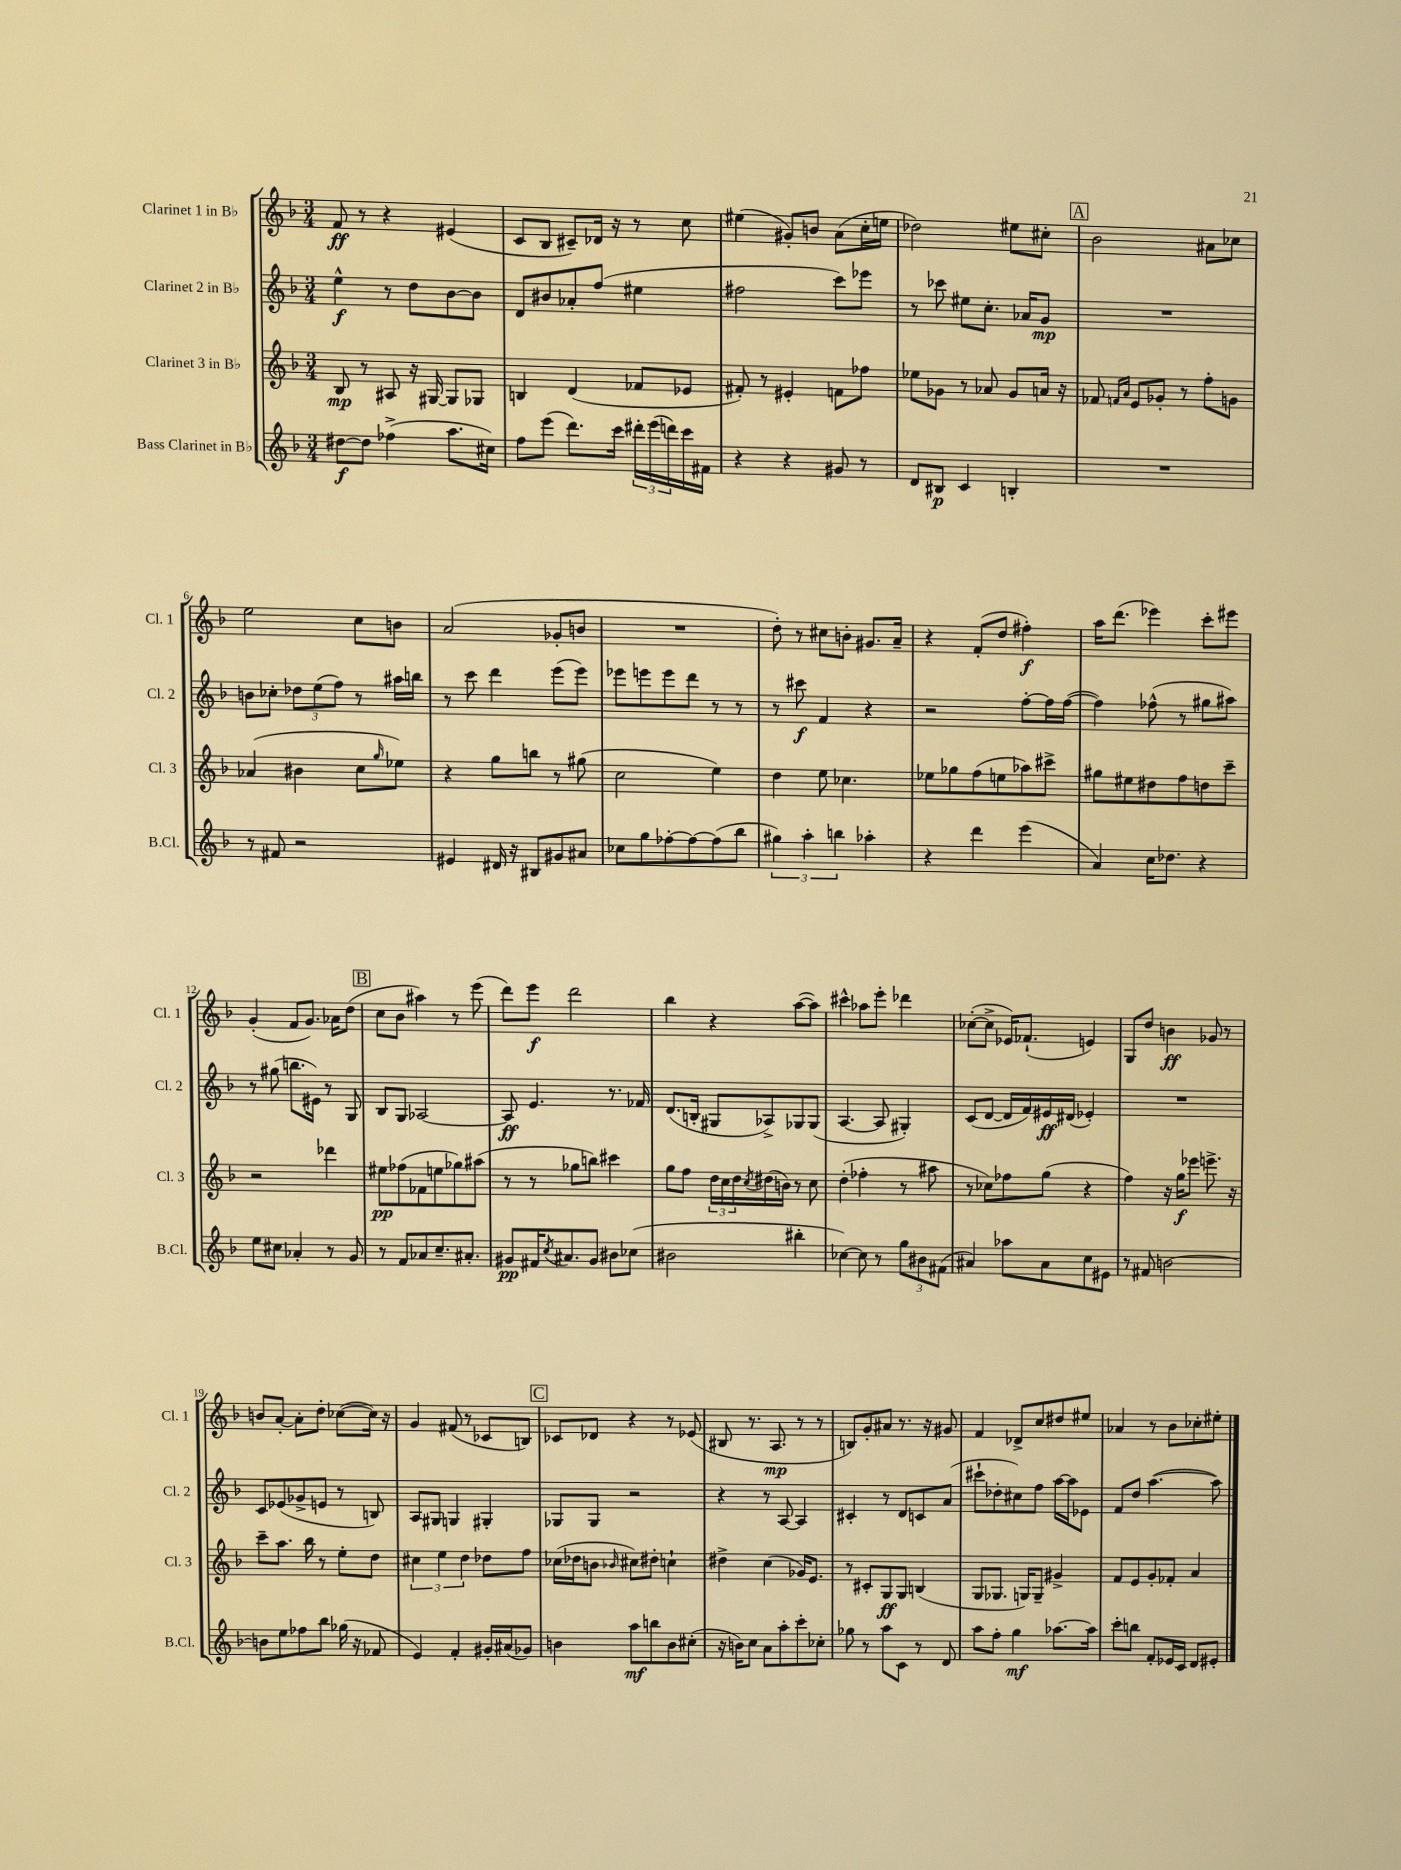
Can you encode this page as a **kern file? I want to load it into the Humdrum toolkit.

**kern	**dynam	**kern	**dynam	**kern	**dynam	**kern	**dynam
*part4	*part4	*part3	*part3	*part2	*part2	*part1	*part1
*staff4	*staff4	*staff3	*staff3	*staff2	*staff2	*staff1	*staff1
*I"Bass Clarinet in B♭	*	*I"Clarinet 3 in B♭	*	*I"Clarinet 2 in B♭	*	*I"Clarinet 1 in B♭	*
*I'B.Cl.	*	*I'Cl. 3	*	*I'Cl. 2	*	*I'Cl. 1	*
*clefG2	*	*clefG2	*	*clefG2	*	*clefG2	*
*k[b-]	*	*k[b-]	*	*k[b-]	*	*k[b-]	*
*M3/4	*	*M3/4	*	*M3/4	*	*M3/4	*
=1	=1	=1	=1	=1	=1	=1	=1
[8dd#X\L	f	8B-/	mp	4ee^^\	f	8f/	ff
8dd#\J]	.	8r	.	.	.	8r	.
(4ff-X^\	.	8A#X/	.	8r	.	4r	.
.	.	16r	.	8dd\L	.	.	.
.	.	[16G#X/	.	.	.	.	.
8.aa\L	.	8G#/L]	.	[8b-\	.	(4e#X/	.
.	.	8G-X/J	.	8b-\J]	.	.	.
16cc#X\Jk)	.	.	.	.	.	.	.
=2	=2	=2	=2	=2	=2	=2	=2
8ff\L	.	4Bn/	.	8d/L	.	8c/L	.
(8eee\J	.	.	.	8b#X/	.	8B-/J	.
8.ddd\L)	.	(4d/	.	8a-X'/	.	8c#X~/L)	.
.	.	.	.	(8ff/J	.	16d-X/Jk	.
16ccc\Jk	.	.	.	.	.	16r	.
24ddd#X'\LL	.	8f-X/L	.	4ee#X\	.	8r	.
(24eee\	.	.	.	.	.	.	.
24dddn\)	.	.	.	.	.	.	.
16ccc\	.	8e-X/J	.	.	.	8cc\	.
16f#X\JJ	.	.	.	.	.	.	.
=3	=3	=3	=3	=3	=3	=3	=3
4r	.	8f#X'/)	.	2ff#X\	.	(4ee#X\	.
.	.	8r	.	.	.	.	.
4r	.	4e#X'/	.	.	.	8g#X'/L)	.
.	.	.	.	.	.	8bn/J	.
8g#X/	.	8fn\L	.	8ccc\L)	.	(8a\L	.
8r	.	8ff-X\J	.	8eee-X\J	.	16cc'\L	.
.	.	.	.	.	.	16een\JJ	.
=4	=4	=4	=4	=4	=4	=4	=4
8d/L	.	8ee-X\L	.	8r	.	2dd-X\)	.
8B#X/J	p	8g-X\J	.	8ccc-X\	.	.	.
4c/	.	8r	.	8ee#X\L	.	.	.
.	.	8a-X/	.	8.cc'\J	.	.	.
4Bn'/	.	8g-/L	.	.	.	8ee#X\L	.
.	.	.	.	16a-X/KL	.	.	.
.	.	16an/Jk	.	8g/J	mp	8cc#X'\J	.
.	.	16r	.	.	.	.	.
!!LO:REH:place=s1:t=A
=5	=5	=5	=5	=5	=5	=5	=5
2.r	.	8f-X/	.	2.r	.	2b-\	.
.	.	16qqfn/LL	.	.	.	.	.
.	.	16qqa/JJ	.	.	.	.	.
.	.	8e/L	.	.	.	.	.
.	.	8g-X'/J	.	.	.	.	.
.	.	8r	.	.	.	.	.
.	.	8ff'\L	.	.	.	8a#X\L	.
.	.	8gn\J	.	.	.	8cc-X\J	.
!!LO:LB:g=z
=6	=6	=6	=6	=6	=6	=6	=6
8r	.	(4a-X/	.	8bn\L	.	2ee\	.
8f#X/	.	.	.	8cc-X'\J	.	.	.
2r	.	4b#X\	.	12dd-X\L	.	.	.
.	.	.	.	(12ee\	.	.	.
.	.	.	.	12ff\J)	.	.	.
.	.	8cc\L	.	8r	.	8cc\L	.
.	.	16qqgg/	.	.	.	.	.
.	.	8ee-X\J)	.	16aa#X\LL	.	8bn\J	.
.	.	.	.	16bbn\JJ	.	.	.
=7	=7	=7	=7	=7	=7	=7	=7
4e#X/	.	4r	.	8r	.	(2a/	.
.	.	.	.	8ccc\	.	.	.
16d#X/	.	8gg\L	.	4ddd\	.	.	.
16r	.	.	.	.	.	.	.
8B#X/L	.	8bbn\J	.	.	.	.	.
8g#X/	.	8r	.	(8eee\L	.	8g-X'/L	.
8a#X/J	.	(8gg#X\	.	8eee\J)	.	8bn/J	.
=8	=8	=8	=8	=8	=8	=8	=8
8cc-X\L	.	2cc\	.	8eee-X\L	.	2.r	.
8gg\	.	.	.	8eeen\	.	.	.
[8ff-X'\	.	.	.	8eee\	.	.	.
8ff-\_	.	.	.	8ddd\J	.	.	.
(8ff-\]	.	4ee\)	.	8r	.	.	.
8bb-\J	.	.	.	8r	.	.	.
=9	=9	=9	=9	=9	=9	=9	=9
6gg#X\)	.	4dd\	.	8r	.	8dd'\)	.
.	.	.	.	8ccc#X\	f	8r	.
6aa'\	.	.	.	.	.	.	.
.	.	8ee\	.	4f/	.	8cc#X\L	.
6bbn\	.	.	.	.	.	.	.
.	.	4.cc-X\	.	.	.	8bn'\J	.
4aa-X'\	.	.	.	4r	.	8.g#X/L	.
.	.	.	.	.	.	16a~/Jk	.
=10	=10	=10	=10	=10	=10	=10	=10
4r	.	8ee-X\L	.	2r	.	4r	.
.	.	8gg-X\	.	.	.	.	.
4ddd\	.	(8ff\	.	.	.	(8f'/L	.
.	.	8een\	.	.	.	8dd/J	.
(4eee\	.	8aa-X\)	.	[8ff'\L	.	4ff#X'\)	f
.	.	8ccc#X^\J	.	16ff\L]	.	.	.
.	.	.	.	([16ff\JJ	.	.	.
=11	=11	=11	=11	=11	=11	=11	=11
4a/)	.	8gg#X\L	.	4ff\])	.	16aa\KL	.
.	.	.	.	.	.	(8.ddd\J	.
.	.	8ee#X\	.	.	.	.	.
16cc\KL	.	8dd#X\	.	(8ff-X^^\	.	4eee-X\)	.
8.dd-X\J	.	.	.	.	.	.	.
.	.	8ff\	.	8r	.	.	.
4r	.	8ddn\	.	8gg#X\L	.	8ccc'\L	.
.	.	8ccc~\J	.	8aa#X\J)	.	8eee#X\J	.
!!LO:LB:g=z
=12	=12	=12	=12	=12	=12	=12	=12
8ee\L	.	2r	.	8r	.	(4g'/	.
8cc#X\J	.	.	.	(8gg#X\	.	.	.
4a-X'/	.	.	.	8.bbn\L	.	8f/L	.
.	.	.	.	.	.	8.g/J)	.
.	.	.	.	16e#X\Jk)	.	.	.
8r	.	4ddd-X\	.	8r	.	.	.
.	.	.	.	.	.	16a-X\KL	.
8g/	.	.	.	8G/	.	(8dd\J	.
!!LO:REH:place=s1:t=B
=13	=13	=13	=13	=13	=13	=13	=13
8r	.	8ee#X\L	pp	8B-/L	.	8cc\L	.
8f/L	.	(8ff-X\	.	8G/J	.	8b-\J	.
8a-X/	.	8f-X\	.	[2A-X/	.	4aa#X\)	.
8.cc~/	.	8een\	.	.	.	.	.
.	.	8gg-X\)	.	.	.	8r	.
8.a#X'/J	.	.	.	.	.	.	.
.	.	(8aa#X\J	.	.	.	(8eee\	.
=14	=14	=14	=14	=14	=14	=14	=14
8g#X/L	pp	8r	.	8A-/]	ff	8ddd\L)	.
16f#X/K	.	8r	.	4.e/	.	8eee\J	f
8qcc/	.	.	.	.	.	.	.
8.a#X/	.	.	.	.	.	.	.
.	.	8gg-X\L	.	.	.	2ddd\	.
8g#/J	.	8bbn\J)	.	.	.	.	.
8b#X\L	.	4ccc#X\	.	8.r	.	.	.
(8cc-X\J	.	.	.	.	.	.	.
.	.	.	.	16f-X/	.	.	.
=15	=15	=15	=15	=15	=15	=15	=15
2b#X\	.	8gg\L	.	(8.d/L	.	4bb-\	.
.	.	8ff\J	.	.	.	.	.
.	.	.	.	16Bn'/Jk	.	.	.
.	.	24dd\LL	.	8G#X/L	.	4r	.
.	.	24cc\	.	.	.	.	.
.	.	24dd\	.	.	.	.	.
.	.	8qcc/	.	.	.	.	.
.	.	(16dd#X\	.	8A-X^/)	.	.	.
.	.	16bn\JJ)	.	.	.	.	.
4bb#X'\	.	8r	.	8G-X/	.	([8aa\L	.
.	.	8cc\	.	(8G-/J	.	8aa\J])	.
=16	=16	=16	=16	=16	=16	=16	=16
[4cc-X\)	.	(4dd'\	.	[4.A/	.	4ccc#X^^\	.
8cc-\]	.	4ff-X'\	.	.	.	8aa-X\L	.
8r	.	.	.	8A/]	.	8eee'\J	.
12gg\L	.	8r	.	4G#X'/)	.	4ddd-X\	.
12b#X\	.	.	.	.	.	.	.
.	.	8aa#X\	.	.	.	.	.
(12f#X\J	.	.	.	.	.	.	.
=17	=17	=17	=17	=17	=17	=17	=17
4a#X/)	.	8r	.	(8c/L	.	([8cc-X'\L	.
.	.	8cc-X\L)	.	[8d/J	.	8cc-^\J]	.
8aa-X\L	.	8ff-X\	.	16d/LL]	.	16e-X/KL)	.
.	.	.	.	16f/)	.	(8.f-X`/J	.
8a#\	.	(8gg\J	.	16e#X/	ff	.	.
.	.	.	.	(16d#X/JJ	.	.	.
8cc\	.	4r	.	4e-X'/)	.	4en/)	.
8e#X\J	.	.	.	.	.	.	.
=18	=18	=18	=18	=18	=18	=18	=18
8r	.	4ff\)	.	2.r	.	8G/L	.
8f#X/	.	.	.	.	.	8dd/J	.
[2bn\	.	16r	.	.	.	4bn\	ff
.	.	16gg\KL	f	.	.	.	.
.	.	8eee-X\J	.	.	.	.	.
.	.	8.eeen^\	.	.	.	8g-X/	.
.	.	.	.	.	.	8r	.
.	.	16r	.	.	.	.	.
!!LO:LB:g=z
=19	=19	=19	=19	=19	=19	=19	=19
8bn\L]	.	8ccc~\L	.	8c/L	.	8bn/L	.
8ee\	.	8.aa\J	.	(8e-X/	.	[8a'/J	.
8ff-X\	.	.	.	8g-X^/	.	8a'\L]	.
.	.	16bb-\	.	.	.	.	.
8bb-\J	.	8r	.	8en/J	.	8dd'\J	.
(16gg-X\	.	8ee'\L	.	8r	.	([8cc-X\L	.
16r	.	.	.	.	.	.	.
8f-X/	.	8dd\J	.	8Bn/)	.	16cc-\Jk])	.
.	.	.	.	.	.	16r	.
=20	=20	=20	=20	=20	=20	=20	=20
4e/)	.	6cc#X\	.	8A/L	.	4g/	.
.	.	.	.	8G#X/J	.	.	.
.	.	6ee\	.	.	.	.	.
4f'/	.	.	.	4Gn/	.	(8f#X/	.
.	.	6dd\	.	.	.	.	.
.	.	.	.	.	.	8r	.
16g#X'/LL	.	8dd-X\L	.	4G#X'/	.	8c-X/L	.
(16a#X/J	.	.	.	.	.	.	.
8g-X/J)	.	8ff\J	.	.	.	8Bn/J)	.
!!LO:REH:place=s1:t=C
=21	=21	=21	=21	=21	=21	=21	=21
4bn\	.	(16cc-X\LL	.	8G-X/L	.	8c-X/L	.
.	.	16dd-X\J	.	.	.	.	.
.	.	8bn\J	.	8G-/J	.	8d-X/J	.
.	.	16qqb-X/	.	.	.	.	.
8aa\L	mf	8cc#X\L)	.	2r	.	4r	.
8bbn\	.	8dd#X'\J	.	.	.	.	.
8b\	.	4ccn`\	.	.	.	8r	.
(8cc#X'\J	.	.	.	.	.	(8e-X/	.
=22	=22	=22	=22	=22	=22	=22	=22
16r	.	4dd#X^\	.	4r	.	8B#X/	.
16bn\KL)	.	.	.	.	.	.	.
8cc\J	.	.	.	.	.	8.r	.
8a\L	.	(4cc\	.	8r	.	.	.
.	.	.	.	.	.	8.A/	mp
8aa'\	.	.	.	[8A/	.	.	.
8ccc'\	.	16g-X/KL)	.	4A/]	.	8r	.
.	.	8.e/J	.	.	.	.	.
8cc-X'\J	.	.	.	.	.	8r	.
=23	=23	=23	=23	=23	=23	=23	=23
8gg-X\	.	8r	.	4c#X'/	.	8Bn/L)	.
8r	.	8c#X'/L	.	.	.	8g'/	.
8aa\L	.	8G/	ff	8r	.	8a#X/J	.
8c\J	.	8G/J	.	8d/L	.	8.r	.
8r	.	(4Bn/	.	8cn/	.	.	.
.	.	.	.	.	.	16r	.
8d/	.	.	.	(8a/J	.	8g#X/	.
=24	=24	=24	=24	=24	=24	=24	=24
8aa\L	.	8G/L	.	8ccc#X`\L	.	4f/	.
8ff'\J	.	8.G-X/J	.	8dd-X'\	.	.	.
4gg\	mf	.	.	8cc#X\)	.	8d-X^/L	.
.	.	16Gn/KL)	.	.	.	.	.
.	.	8G~/J	.	8ff\J	.	8cc/	.
[8.aa-X\L	.	4g#X^/	.	[16aa\LL	.	8dd#X/	.
.	.	.	.	16aa\J]	.	.	.
.	.	.	.	8e-X\J	.	8ee#X/J	.
16aa-\Jk]	.	.	.	.	.	.	.
=25	=25	=25	=25	=25	=25	=25	=25
8ccc'\L	.	8f/L	.	8f/L	.	4a-X/	.
8bbn\J	.	8e/	.	8dd/J	.	.	.
8f'/L	.	8g'/	.	([4.aa\	.	8r	.
16e-X/L	.	8f-X'/J	.	.	.	8b-\L	.
16c/JJ	.	.	.	.	.	.	.
8d/L	.	4a/	.	.	.	8cc-X'\	.
8e#X'/J	.	.	.	8aa\])	.	8ee#X'\J	.
==	==	==	==	==	==	==	==
*-	*-	*-	*-	*-	*-	*-	*-
